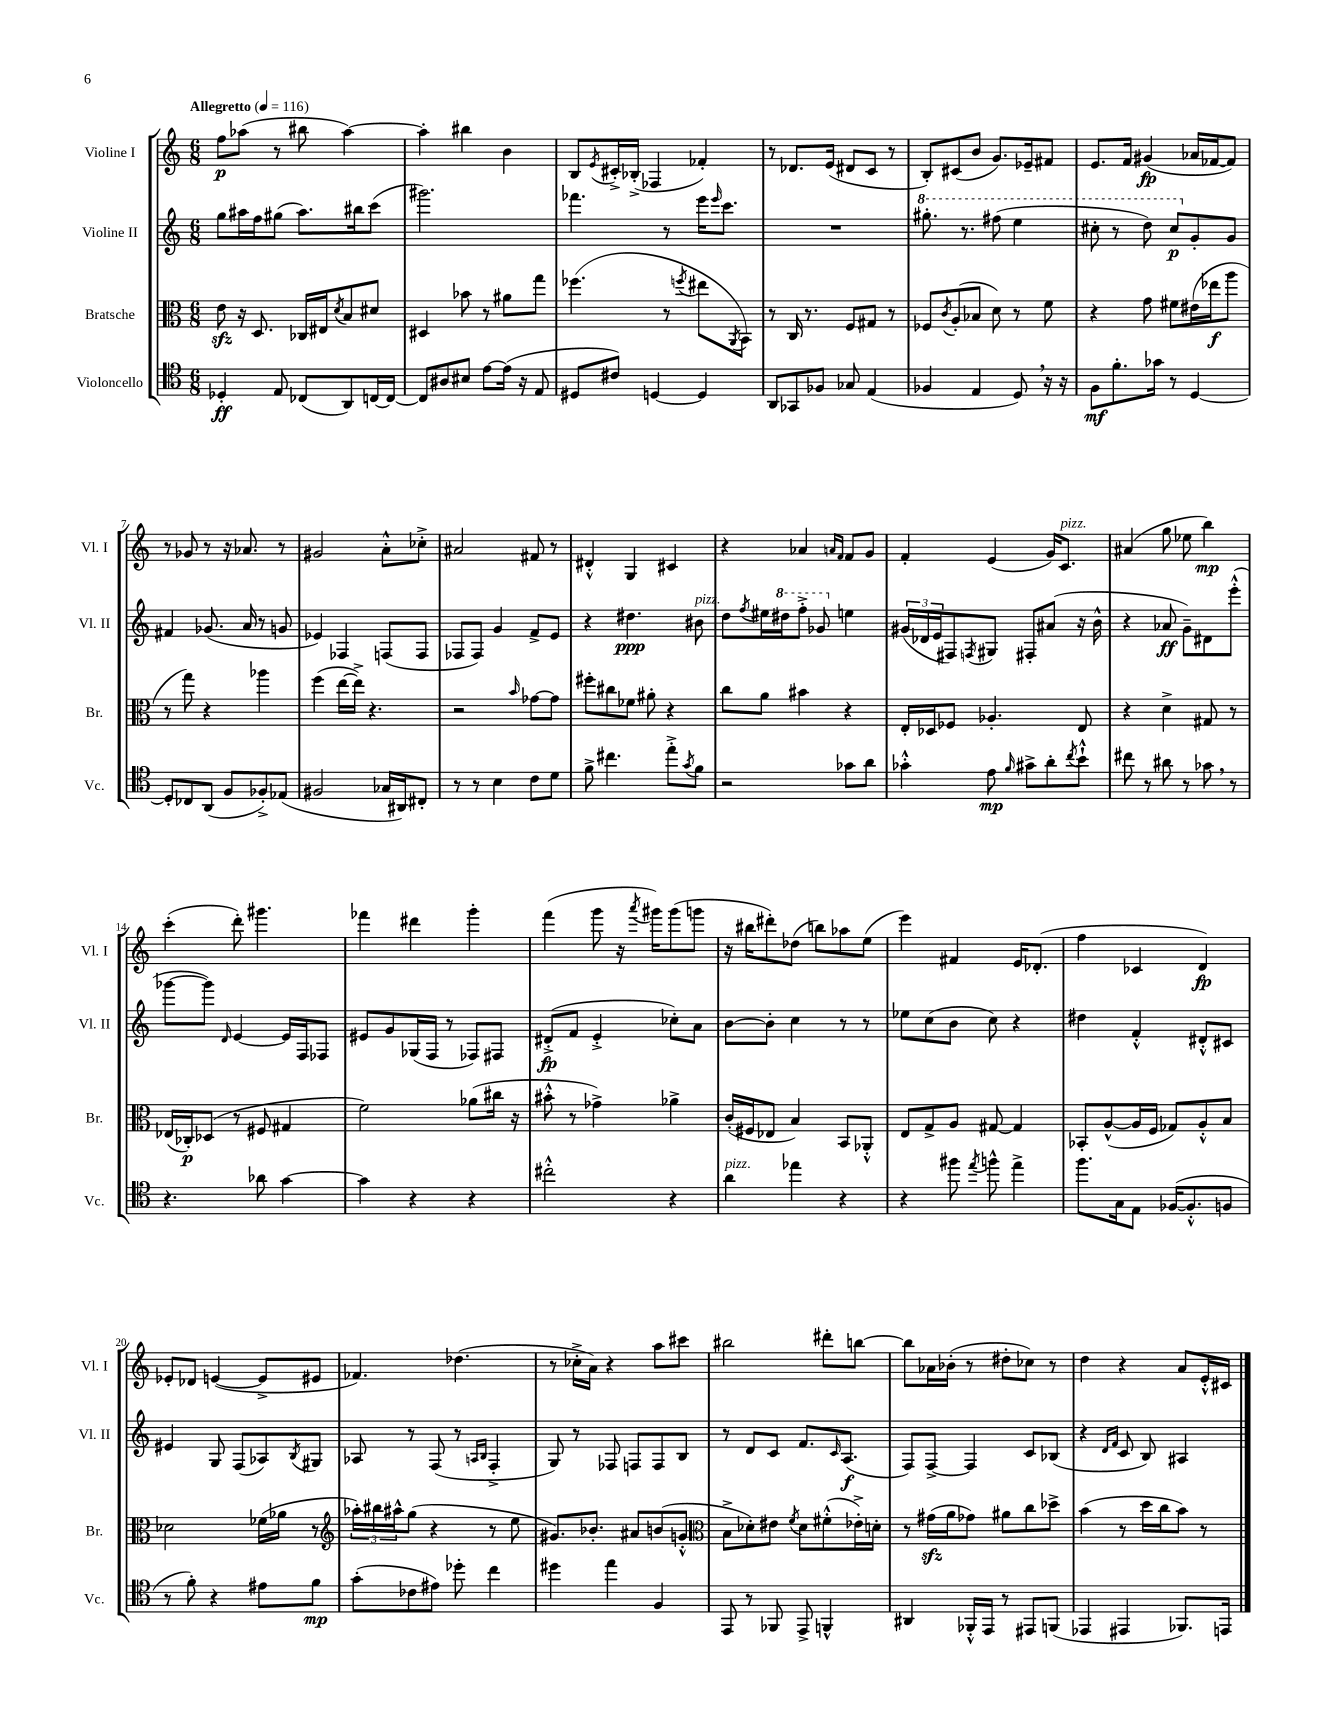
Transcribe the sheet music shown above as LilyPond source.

<<
\new StaffGroup <<
\new Staff = "s0" \with { instrumentName = "Violine I" shortInstrumentName = "Vl. I" } {
    \clef treble \key c \major \numericTimeSignature \time 6/8 \tempo "Allegretto" 4 = 116
    f''8\p aes''8( r8 bis''8 aes''4~) |
    aes''4-. bis''4 b'4 |
    b8 \acciaccatura { e'8 } cis'16-.-> bes16-.->( fes4 fes'4-.) |
    r8 des'8. e'16( dis'8 c'8 r8 |
    b8-.) cis'8( b'8 g'8.) ees'16-- fis'8 |
    e'8. f'16 gis'4\fp( aes'16 fes'16~ fes'8) |
    r8 ges'8 r8 r16 aes'8. r8 |
    gis'2 a'8-.-^ ces''8-.-> |
    ais'2 fis'8 r8 |
    dis'4-.-^ g4 cis'4 |
    r4 aes'4 \grace { a'16 f'16 } f'8 g'8 |
    f'4-. e'4( g'16) c'8.^\markup { \italic "pizz." } |
    ais'4( g''8 ees''8 b''4\mp) |
    c'''4-.( d'''8-.) gis'''4. |
    fes'''4 dis'''4 g'''4-. |
    f'''4( g'''8 r16 \acciaccatura { a'''8 } gis'''16) gis'''8( g'''8 |
    r16 bis''16 dis'''8-.) des''8( b''8) aes''8 e''8( |
    e'''4) fis'4 e'16 des'8.-.( |
    f''4 ces'4 d'4\fp) |
    ees'8-. des'8 e'4~( e'8-> eis'8 |
    fes'4.) des''4.( |
    r8 ces''16-.-> a'16) r4 a''8 cis'''8 |
    bis''2 dis'''8-. b''8~ |
    b''8 aes'16 bes'16-.( r8 dis''8-. ces''8) r8 |
    d''4 r4 a'8 e'16-.-^ cis'16 \bar "|." |
}
\new Staff = "s1" \with { instrumentName = "Violine II" shortInstrumentName = "Vl. II" } {
    \clef treble \key c \major \numericTimeSignature \time 6/8
    g''8 ais''16 f''16 gis''8( ais''8.) bis''16 c'''8( |
    gis'''2.) |
    fes'''4. r8 e'''16 \grace { e'''16 } c'''8. |
    R2. |
    \ottava #1 gis'''8.-. r8. fis'''8( e'''4 |
    cis'''8-. r8 d'''8) cis'''8\p \ottava #0 g'8-. g'8 |
    fis'4 ges'8.( a'16 r8 g'8 |
    ees'4) fes4 f8( f8 |
    fes8 fes8) g'4 f'8-> e'8 |
    r4 dis''4.\ppp bis'8^\markup { \italic "pizz." } |
    d''8 \acciaccatura { f''8 } eis''16 \ottava #1 dis'''16 f'''8-.-> ges''8 \ottava #0 e''4 |
    \tuplet 3/2 { gis'16( des'16 e'16 } fis8) \acciaccatura { f8 } gis8 fis8-. ais'8( r16 b'16-^ |
    r4 aes'8\ff g'8--) dis'8 e'''8-.-^( |
    ges'''8~ ges'''8) \grace { d'16 } e'4~ e'16 f16 fes8 |
    eis'8 g'8 ges16( f16 r8 fes8) fis8 |
    dis'8-.->\fp( f'8 e'4-.-> ces''8-.) a'8 |
    b'8~ b'8-. c''4 r8 r8 |
    ees''8 c''8( b'8 c''8) r4 |
    dis''4 f'4-.-^ dis'8-.-^ cis'8 |
    eis'4 g8 f8( aes8) \acciaccatura { b8 } gis8 |
    aes8 r8 f8( r8 \grace { a16 b16 } f4-.-> |
    g8) r8 fes8 f8 f8 b8 |
    r8 d'8 c'8 f'8. \grace { c'16 } a8.\f( |
    f8) f8~-> f4 c'8 bes8( |
    r4 \grace { d'16 f'16 } c'8 b8) ais4 \bar "|." |
}
\new Staff = "s2" \with { instrumentName = "Bratsche" shortInstrumentName = "Br." } {
    \clef alto \key c \major \numericTimeSignature \time 6/8
    e'8\sfz r16 d8. ces16 eis16 \acciaccatura { d'8 } b8 dis'8 |
    dis4 bes'8 r8 ais'8 g''8 |
    fes''4.( r8 \acciaccatura { f''8 } eis''8 \acciaccatura { a,8 } b,8) |
    r8 c16 r8. f8 gis8 r8 |
    fes8 \acciaccatura { c'8 } a8-.( bes8 d'8) r8 f'8 |
    r4 g'8 fis'8 eis'16( ees''16\f a''8 |
    r8 g''8) r4 aes''4 |
    f''4( e''16~ e''16->) r4. |
    r2 \grace { b'16 } ges'8~ ges'8 |
    fis''8-. cis''8 fes'8 ais'8-. r4 |
    c''8 a'8 bis'4 r4 |
    e16-. des16 fes8 aes4.-. e8 |
    r4 d'4-> gis8 r8 |
    ees16( ces16-.\p) des8( r8 fis8 gis4 |
    f'2) aes'8( cis''16 r16 |
    bis'8-.-^ r8 ges'4->) aes'4-> |
    c'16-.( fis16 ees8 b4) b,8 aes,8-.-^ |
    e8 g8-> a8 gis8~ gis4 |
    bes,8-. a8~-^( a16 f16 ges8) a8-.-^ b8 |
    des'2 fes'16( aes'16 r8 |
    \clef treble \tuplet 3/2 { aes''16-.) bis''16 ais''16-^ } g''8( r4 r8 e''8 |
    gis'8.) bes'8.-. ais'8 b'8( g'8-.-^ |
    \clef alto b8-> des'8-.) eis'8 \acciaccatura { f'8 } des'8 fis'8-.-^( ees'16-.->) d'16-. |
    r8 gis'16\sfz( a'16 ges'8) ais'8 c''8 des''8-> |
    b'4( r8 d''16 c''16 b'8) r8 \bar "|." |
}
\new Staff = "s3" \with { instrumentName = "Violoncello" shortInstrumentName = "Vc." } {
    \clef tenor \key c \major \numericTimeSignature \time 6/8
    des4-.\ff e8 ces8( a,8) c16~ c16~ |
    c8 ais8 bis8 e'8~ e'16( r16 e8 |
    dis8 cis'8) d4~ d4 |
    a,8 ges,8 fes8 ges8 e4( |
    fes4 e4 d8) \breathe r16 r16 |
    f8\mf f'8.-. ges'16 r8 d4~ |
    d8-. ces8 a,8( f8 fes8-.->) ees8( |
    fis2 ges16 ais,16) cis8-. |
    r8 r8 b4 c'8 d'8 |
    f'8-> cis''4. e''8-.-> \acciaccatura { g'8 } f'8 |
    r2 ges'8 a'8 |
    ges'4-.-^ e'8\mp \grace { f'16 } gis'8-> a'8-. \acciaccatura { c''8 } b'8-!-^ |
    cis''8 r8 ais'8 r8 ges'8 \breathe r8 |
    r4. aes'8 g'4~ |
    g'4 r4 r4 |
    cis''2-.-^ r4 |
    a'4^\markup { \italic "pizz." } ees''4 r4 |
    r4 fis''8 \acciaccatura { e''8 } f''8-^ e''4-> |
    f''8. g16 e8 fes16~( fes8.-.-^ f8 |
    r8 f'8-.) r4 eis'8 f'8\mp |
    g'8-.( ces'8 eis'8) des''8-. c''4 |
    dis''4 e''4 f4 |
    e,8 r8 fes,8 e,8-> f,4-^ |
    ais,4 fes,16-.-^ e,16 r8 eis,8 f,8( |
    ees,4 eis,4 fes,8.) e,16 \bar "|." |
}
>>
>>
